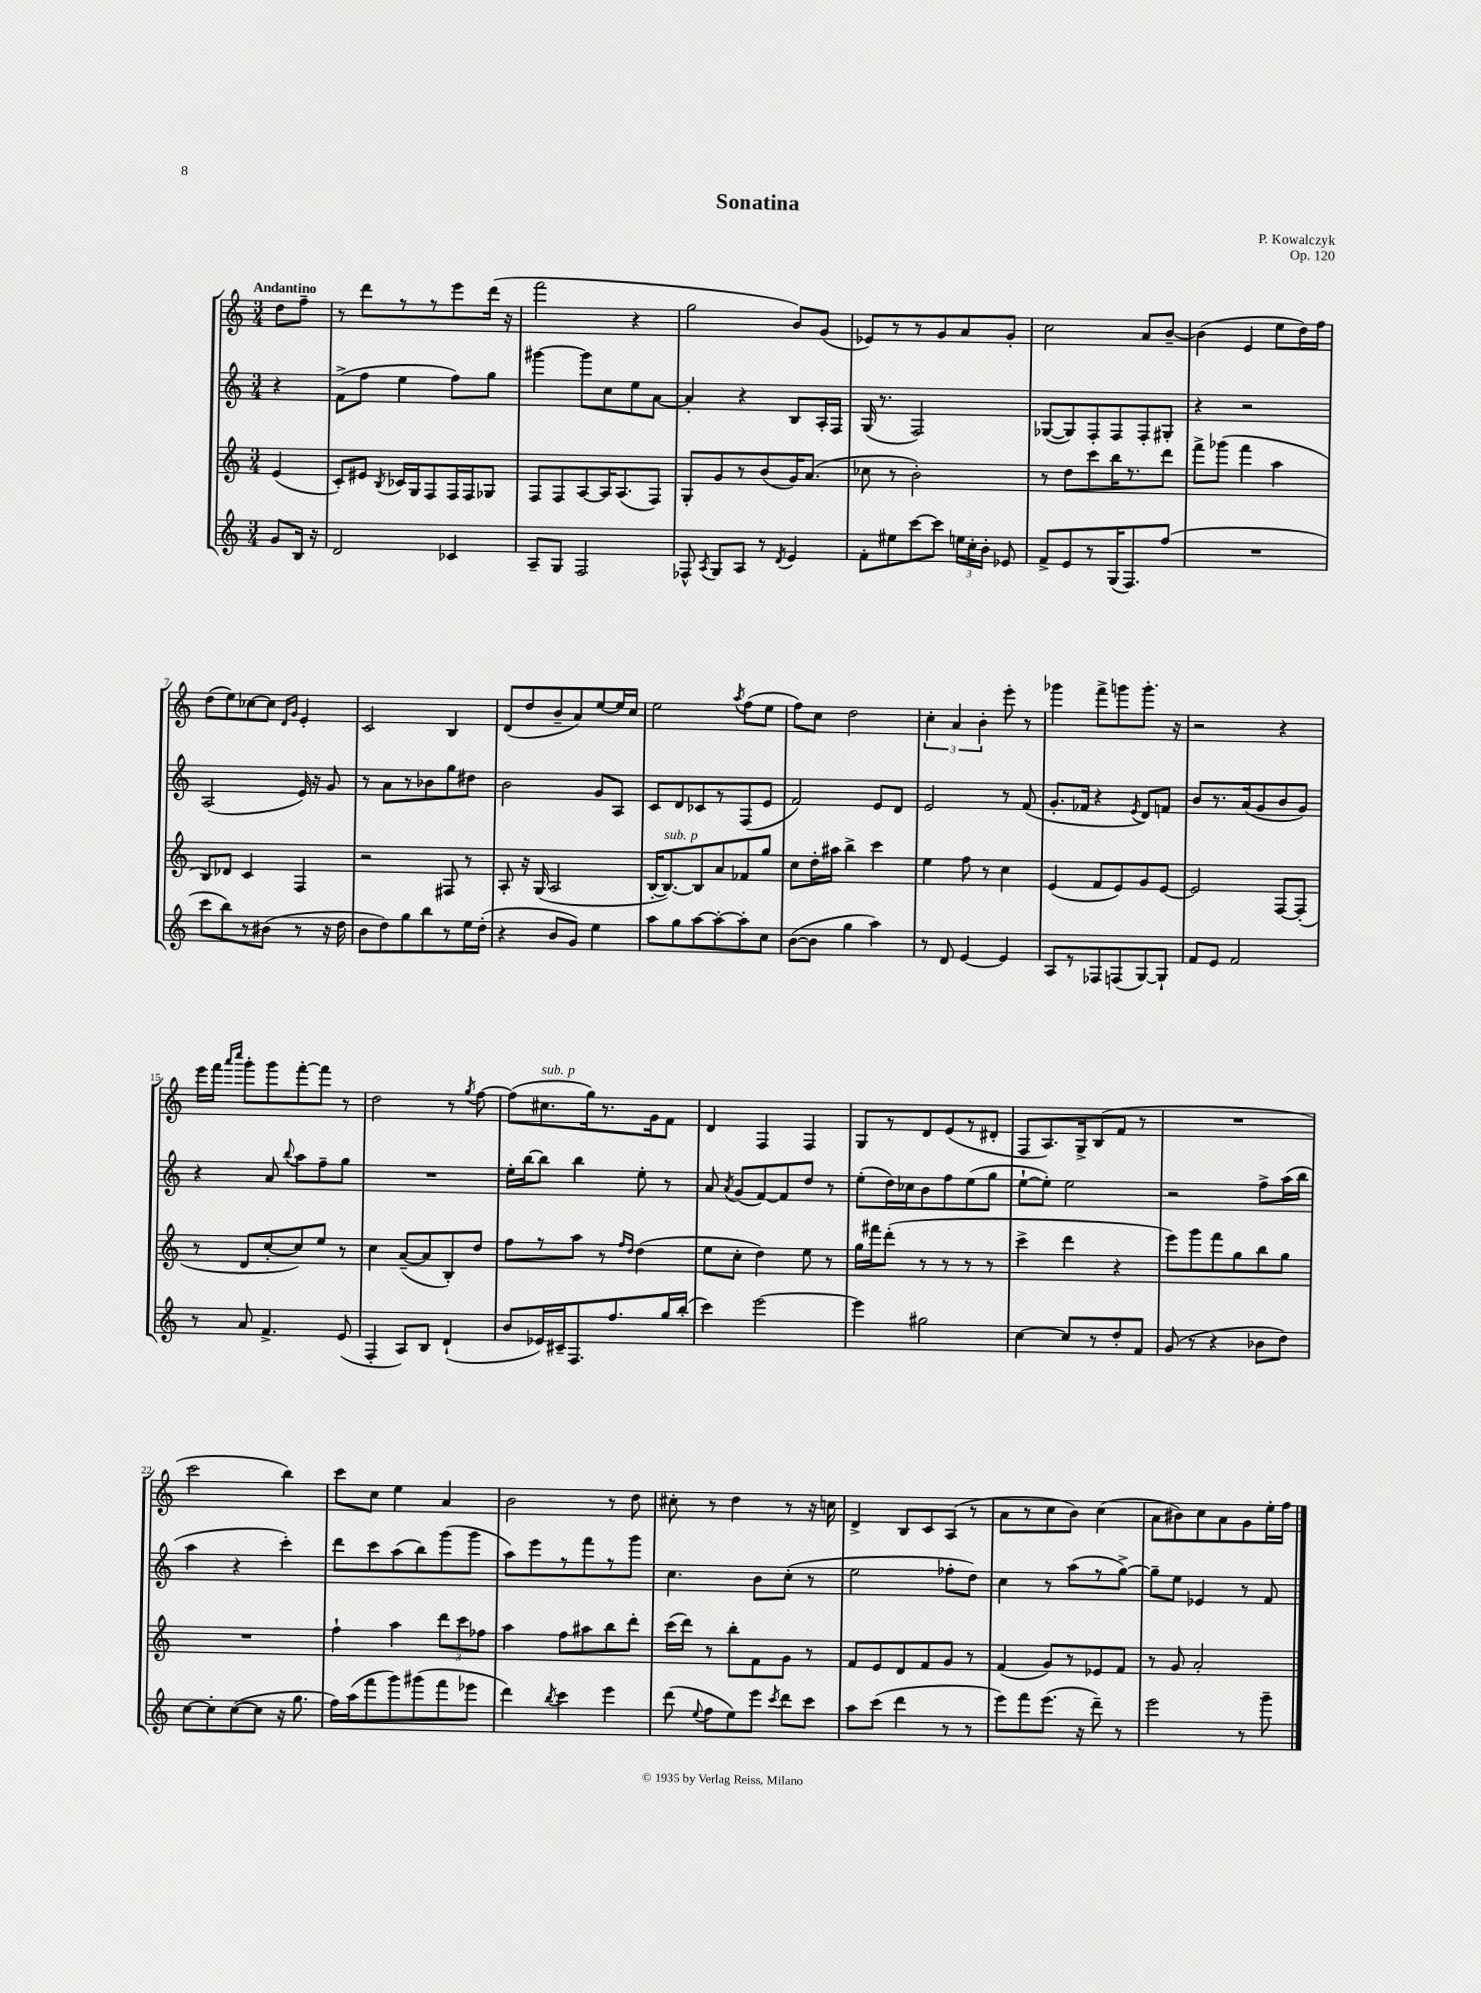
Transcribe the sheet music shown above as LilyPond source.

\header { title = "Sonatina" composer = "P. Kowalczyk" opus = "Op. 120" }
<<
\new StaffGroup <<
\new Staff = "s0" {
    \clef treble \key c \major \numericTimeSignature \time 3/4 \partial 4 \tempo "Andantino"
    \autoBeamOff d''8[ f''8]-- |
    r8 d'''8[ r8 r8 e'''8 d'''16]( r16 |
    f'''2 r4 |
    g''2 b'8[) g'8]( |
    ees'8[) r8 r8 g'8 a'8 g'8]-. |
    c''2 a'8[ b'8]~-- |
    b'4( e'4 e''8[ d''16) f''16] |
    d''8[( e''8) ces''8~ ces''8] \grace { d'16[ g'16] } e'4-. |
    c'2 b4 |
    d'8[( d''8 b'8-- a'8) e''8~ e''16 c''16] |
    e''2 \acciaccatura { a''8 } f''8[( e''8] |
    f''8[) c''8] d''2 |
    \tuplet 3/2 { c''4-. a'4 b'4-. } e'''8-. r8 |
    ges'''4 f'''8[-> g'''8 g'''8.]-. r16 |
    r2 r4 |
    e'''16[ f'''16] \grace { a'''16[ c''''16] } g'''8[-. g'''8 f'''8~-. f'''8] r8 |
    d''2 r8 \acciaccatura { g''8 } f''8~ |
    f''8[( cis''8.^\markup { \italic "sub. p" } g''16) r8. g'16 f'8] |
    d'4 f4 f4 |
    g8[ r8 d'8 e'8( r8 dis'8]-. |
    f8[ a8.) g16-> b8( f'8] r8 |
    R2. |
    c'''2 b''4) |
    c'''8[ c''8] e''4 a'4 |
    b'2 r8 d''8 |
    cis''8-. r8 d''4 r8 r16 c''16 |
    d'4-> b8[ c'8 a8]( r8 |
    a'8[ r8 c''8 b'8]) c''4( |
    a'8[ bis'8) c''8 a'8 g'8 e''16-. f''16] \bar "|." |
}
\new Staff = "s1" {
    \clef treble \key c \major \numericTimeSignature \time 3/4 \partial 4
    \autoBeamOff r4 |
    f'8[->( f''8] e''4 f''8[) g''8] |
    gis'''4~ gis'''8[ c''8 e''8 a'8]~ |
    a'4-. r4 b8[ a16-. f16] |
    g16( r8. f2) |
    ges8[~( ges8) f8-. f8 f8-. gis8]-. |
    r4 r2 |
    a2( e'16) r16 g'8 |
    r8 a'8[ r8 bes'8 g''8 dis''8] |
    b'2 g'8[ a8] |
    c'8[ d'8 ces'8 r8 f8( e'8] |
    f'2) e'8[ d'8] |
    e'2 r8 f'8( |
    g'8.[-. fes'16] r4 \acciaccatura { e'8 } d'8[) f'8] |
    b'8[ r8. a'16( g'8 b'8 g'8]) |
    r4 a'8 \appoggiatura { b''8 } a''8[ f''8-- g''8] |
    R2. |
    e''16[-. b''16~ b''8] b''4 e''8-. r8 |
    a'8 \acciaccatura { a'8 } g'8[( f'8~) f'8 d''8] r8 |
    e''8[-.( d''16) ces''16 b'8 f''8 e''8( g''8] |
    e''8[~-! e''8]-.) e''2 |
    r2 f''8[-> a''16( b''16] |
    a''4 r4 c'''4-.) |
    d'''8[ c'''8 a''8( b''8) g'''8( g'''8] |
    a''8[) e'''8 r8 f'''8 r8 g'''8] |
    c''4. b'8[ c''8]-.( r8 |
    e''2 fes''8[-. d''8]) |
    c''4 r8 a''8[( r8 g''8]~->) |
    g''8[-- e''8] ees'4 r8 f'8 \bar "|." |
}
\new Staff = "s2" {
    \clef treble \key c \major \numericTimeSignature \time 3/4 \partial 4
    \autoBeamOff e'4( |
    c'8[-.) eis'8] \acciaccatura { b8 } ces'16[ g16 f8 f16 f16 ges8] |
    f8[ f8 a8~ a16 a8.( f8]) |
    g8[-. g'8 r8 b'8( g'16) a'8.]( |
    ces''8 r8 b'2-.) |
    r8 d''8[ c'''8 b''16 r8. d'''8] |
    f'''8[-> ges'''8]( f'''4 a''4 |
    b8[) des'8] c'4 f4 |
    r2 fis8 r8 |
    a8-. r16 g16( a2 |
    b16[~-. b8.~^\markup { \italic "sub. p" }) b8 a'8 fes'8 g''8] |
    c''8[ d''16-. ais''16] b''4-> c'''4 |
    e''4 f''8 r8 c''4 |
    e'4( f'8[ e'8) g'8 e'8]~ |
    e'2 f8[~ f8]-.( |
    r8 d'8[ c''8~-. c''8) e''8] r8 |
    c''4 a'8[~--( a'8 b8-.) d''8] |
    f''8[ r8 a''8] r8 \grace { f''16[ d''16] } d''4( |
    e''8[ c''8]-. d''4) e''8 r8 |
    g''16[ fis'''16 d'''8]-.( r8 r8 r8 r8 |
    c'''4-> d'''4 r4 |
    e'''8[) g'''8 f'''8 g''8 b''8 g''8] |
    R2. |
    f''4-! a''4 \tuplet 3/2 { d'''8[ c'''8 fes''8] } |
    a''4 f''8[ ais''8 b''8 d'''8]-. |
    c'''16[( d'''16]) r8 b''8[-. f'8 g'8] r8 |
    f'8[ e'8 d'8 f'8 g'8] r8 |
    f'4( g'8[) r8 ees'8 f'8] |
    r8 g'8 a'2-. \bar "|." |
}
\new Staff = "s3" {
    \clef treble \key c \major \numericTimeSignature \time 3/4 \partial 4
    \autoBeamOff g'8[ b16] r16 |
    d'2 ces'4 |
    a8[-- g8] f2 |
    fes8-^ \acciaccatura { a8 } g8[ a8] r8 \acciaccatura { d'8 } e'4 |
    f'8[-. eis''8 c'''8~ c'''8] \tuplet 3/2 { e''16[ c''16-. b'16]-. } ees'8 |
    f'8[-> e'8 r8 g16( f8.) f''8]( |
    R2. |
    c'''8[ b''8) r8 bis'8]( r8 r16 d''16 |
    b'8[ d''8) g''8 b''8 r8 e''16 d''16]-.( |
    r4 b'8[ g'8]) e''4 |
    a''8[ g''8 a''8~ a''8~-. a''8-. c''8] |
    b'8[~( b'8] g''4 a''4) |
    r8 d'8 e'4~ e'4 |
    a8[ r8 fes8 f8( g8~) g8]-! |
    f'8[ e'8] f'2 |
    r8 a'8 f'4.-> e'8( |
    f4-. a8[) b8] d'4-!( |
    b'8[ ees'16) cis'16-- f8. f''8. g''16 b''16]-.( |
    c'''4) e'''2~ |
    e'''4 gis''2 |
    c''4~ c''8[ r8 d''8-. f'8] |
    g'8( r8 r4 bes'8[ d''8]) |
    c''8[~ c''8-. c''8~( c''8] r16 g''8. |
    f''16[) a''16( f'''8 g'''8) gis'''8( f'''8 ees'''8] |
    d'''4) \acciaccatura { b''8 } c'''4 e'''4 |
    d'''8( \appoggiatura { e''8 } f''8[ e''8) e'''8] \acciaccatura { c'''8 } d'''8[ c'''8] |
    a''8[ c'''8]( d'''4 r8 r8 |
    e'''8[) f'''8 e'''8.]( r16 d'''8--) r8 |
    e'''2 r8 g'''8-- \bar "|." |
}
>>
>>
